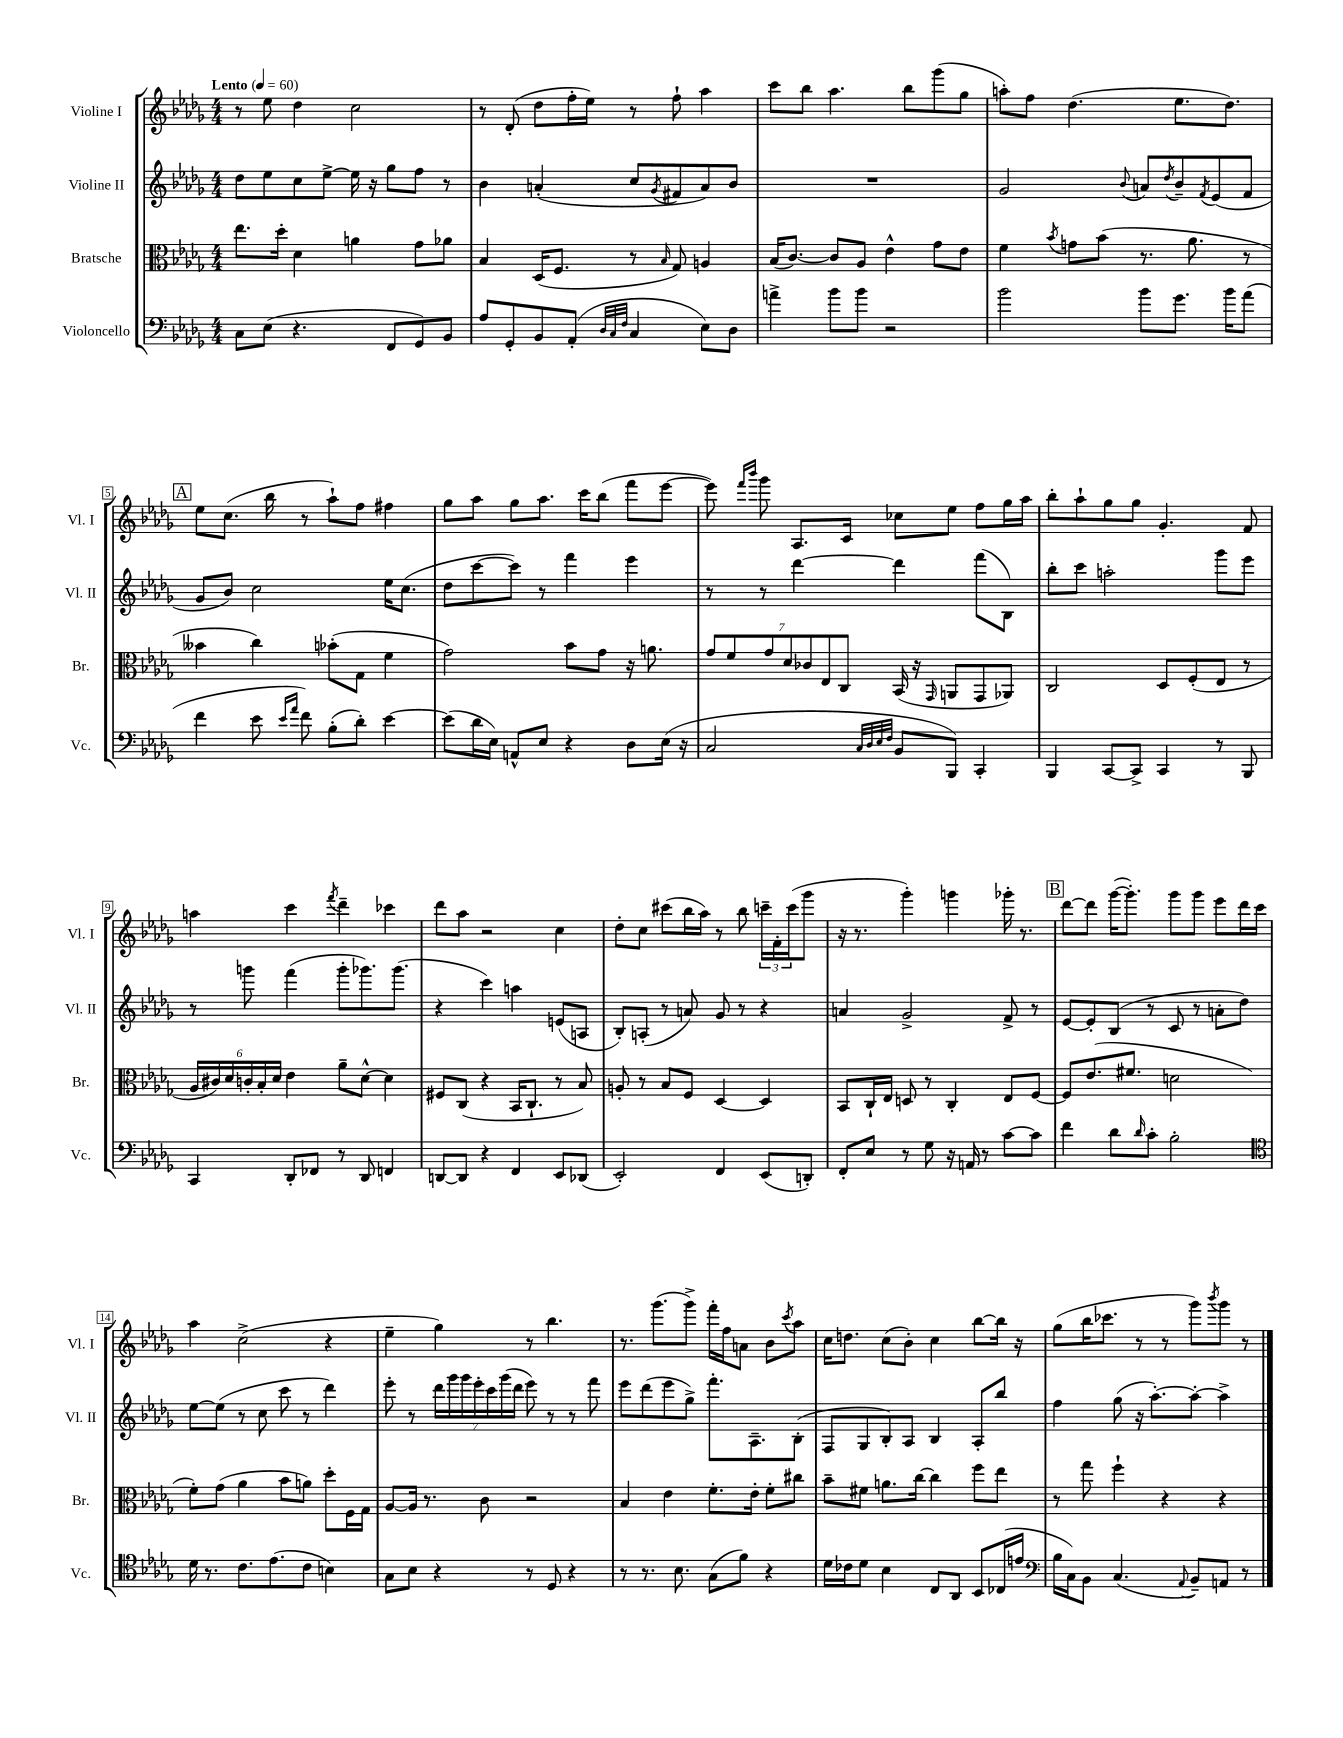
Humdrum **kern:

**kern	**kern	**kern	**kern
*staff4	*staff3	*staff2	*staff1
*clefF4	*clefC3	*clefG2	*clefG2
*k[b-e-a-d-g-]	*k[b-e-a-d-g-]	*k[b-e-a-d-g-]	*k[b-e-a-d-g-]
*M4/4	*M4/4	*M4/4	*M4/4
*MM60	*MM60	*MM60	*MM60
8C\L	8.ee-\L	8dd-\L	8r
(8E-\J	.	8ee-\	8ee-\
.	16dd-'\Jk	.	.
4.r	4d-\	8cc\	4dd-\
.	.	[8ee-^\J	.
.	4a\	16ee-\]	2cc\
.	.	16r	.
8FF/L	.	8gg-\L	.
8GG-/)	8g-\L	8ff\J	.
8BB-/J	8a-\J	8r	.
=	=	=	=
8A-/L	4B-/	4b-\	8r
8GG-'/	.	.	(8d-'/
8BB-/	(16D-/LK	(4a'/	8dd-\L
.	8.F/J	.	.
(8AA-'/J	.	.	16ff'\L
.	.	.	16ee-\JJ)
32qqD-/LLL	.	.	.
32qqC/	.	.	.
32qqF/JJJ	.	.	.
4C/	8r	8cc/L	8r
.	16qqB-/	8qg-/	.
.	8G-/)	8f#/	8ff`\
8E-\L)	4A/	8a/)	4aa-\
8D-\J	.	8b-/J	.
=	=	=	=
4a^\	(16B-/LK	1r	8ccc\L
.	[8.c/J)	.	.
.	.	.	8bb-\J
8b-\L	8c/]L	.	4.aa-\
8b-\J	8A-/J	.	.
2r	4e-^^\	.	.
.	.	.	8bb-\L
.	8g-\L	.	(8ggg-\
.	8e-\J	.	8gg-\J
=	=	=	=
2b-\	4f\	2g-/	8aa'\L)
.	.	.	8ff\J
.	8qb-/	.	.
.	8g\L	.	(4.dd-\
.	(8b-\J	.	.
.	.	8qqb-/	.
8b-\L	8.r	8a/L	.
.	.	8qdd-/	.
8.g-\J	.	8b-~/	8.ee-\L
.	8.a-\	.	.
.	.	8qf/	.
.	.	(8e-/	.
16b-\LK	.	.	8.dd-\J)
(8a-\J	8r	8f/J	.
=	=	=	=
4f\	4b--\	8g-/L	8ee-\L
.	.	8b-/J)	(8.cc\J
8e-\	4cc\)	2cc\	.
.	.	.	16bb-\
16qqe-/LL	.	.	.
16qqa-/JJ	.	.	.
8f\)	.	.	8r
(8B-'\L	(8b-'\L	.	8aa-`\L)
8d-'\J)	8G-\J	.	8ff\J
[4e-\	4f\	16ee-\LK	4ff#\
.	.	(8.cc\J	.
=	=	=	=
(8e-\]L	2g-\)	8dd-\L	8gg-\L
16d-\L	.	[8ccc\	8aa-\J
16E-\JJ)	.	.	.
8AA^^/L	.	8ccc\]J)	8gg-\L
8E-/J	.	8r	8.aa-\J
4r	8b-\L	4fff\	.
.	.	.	16ccc\LK
.	8g-\J	.	(8bb-\J
8D-\L	16r	4eee-\	8fff\L
.	8.a\	.	.
(16E-\Jk	.	.	[8eee-\J
16r	.	.	.
=	=	=	=
2C/	14g-/L	8r	8eee-\])
.	14f/	.	.
.	.	.	16qqfff/LL
.	.	.	16qqbbb-/JJ
.	.	8r	8ggg-\
.	14g-/	.	.
.	14d-/	.	.
.	.	[4ddd-\	8.A-/L
.	14c-/	.	.
.	14E-/	.	.
.	14C/J	.	.
.	.	.	16c/Jk
32qqC/LLL	.	.	.
32qqD-/	.	.	.
32qqE-/	.	.	.
32qqF/JJJ	.	.	.
8BB-/L	(16BB-/	4ddd-\]	8cc-\L
.	16r	.	.
.	16qqGG-/	.	.
8BBB-/J)	8AA/L	.	8ee-\J
4CC'/	8GG-/	(8fff\L	8ff\L
.	8AA-/J)	8B-\J)	16gg-\L
.	.	.	16aa-\JJ
=	=	=	=
4BBB-/	2C/	8bb-'\L	8bb-'\L
.	.	8ccc\J	8aa-`\
[8CC/L	.	2aa'\	8gg-\
8CC^/]J	.	.	8gg-\J
4CC/	8D-/L	.	4.g-'/
.	(8F'/	.	.
8r	8E-/J	8ggg-\L	.
8BBB-/	8r	8eee-\J	8f/
=	=	=	=
4CC/	24A-/LL	8r	4aa\
.	24c#/)	.	.
.	24d-/	.	.
.	24c'/	8ggg\	.
.	24B-'/	.	.
.	24d-/JJ	.	.
8DD-'/L	4e-\	(4fff\	4ccc\
8FF-/J	.	.	.
.	.	.	8qfff/
8r	8a-~\L	8ggg'\L	4ddd-~\
8DD-/	[8d-^^\J	8.ggg-\)	.
4FF/	4d-\]	.	4ccc-\
.	.	(8.ggg-\J	.
=	=	=	=
[8DD/L	8F#/L	4r	8ddd-\L
8DD/]J	(8C/J	.	8aa-\J
4r	4r	4ccc\)	2r
4FF/	16BB-/LK	4aa\	.
.	8.C`/J	.	.
8EE-/L	8r	(8e/L	4cc\
(8DD-/J	8B-/)	8A/J	.
=	=	=	=
2EE-'/)	8A'/	8B-'/L)	8dd-'\L
.	8r	(8A'/J	8cc\J
.	8B-/L	8r	(8ccc#\L
.	8F/J	8a/)	16bb-\L
.	.	.	16aa-\JJ)
4FF/	[4D-/	8g-/	8r
.	.	8r	8bb-\
(8EE-/L	4D-/]	4r	24ccc~\LL
.	.	.	24f'\
.	.	.	(24ccc\J
8DD'/J)	.	.	8ggg-\J
=	=	=	=
8FF'/L	8BB-/L	4a/	16r
.	.	.	8.r
8E-/J	16C`/L	.	.
.	16E-/JJ	.	.
8r	8D/	2g-^/	4ggg-'\)
8G-\	8r	.	.
16r	4C'/	.	4ggg\
16AA/	.	.	.
8r	.	.	.
[8c\L	8E-/L	8f^/	16ggg-'\
.	.	.	8.r
8c\]J	[8F/J	8r	.
=	=	=	=
4f\	8F/]L	[8e-/L	[8ddd-\L
.	(8.e-/	8e-'/]	8ddd-\]J
8d-\L	.	(8B-/J	([16ggg-\LK
.	8.f#/J	.	8.ggg-'\]J)
16qqd-/	.	.	.
8c'\J	.	8r	.
2B-'\	2d\	8c/	8ggg-\L
.	.	8r	8ggg-\J
.	.	8a'\L	8eee-\L
.	.	8dd-\J)	16ddd-\L
.	.	.	16ccc\JJ
=	=	=	=
*clefC4	*	*	*
16d-\	8f'\L)	[8ee-\L	4aa-\
8.r	.	.	.
.	(8g-\J	(8ee-\]J	.
8.c\L	4a-\	8r	(2cc^\
.	.	8cc\	.
(8.e-\	.	.	.
.	8b-\L	8ccc\	.
8c\J	8a\J)	8r	.
4B\)	8dd-'\L	4ddd-\)	4r
.	16F\L	.	.
.	16G-\JJ	.	.
=	=	=	=
8G-\L	[8A-/L	8eee-'\	4ee-~\
8B-\J	16A-/]Jk	8r	.
.	8.r	.	.
4r	.	28ddd-\LL	4gg-\)
.	.	28ggg-\	.
.	.	28ggg-\	.
.	.	28eee-'\	.
.	8c\	.	.
.	.	28ccc\	.
.	.	(28ggg-\	.
.	.	28ddd-\JJ	.
8r	2r	8eee-\)	8r
8D-/	.	8r	4.bb-\
4r	.	8r	.
.	.	8fff\	.
=	=	=	=
8r	4B-/	8eee-\L	8.r
8.r	.	(8ddd-\	.
.	.	.	(8.ggg-\L
.	4e-\	8eee-\	.
8.B-\	.	.	.
.	.	8gg-^\J)	8ggg-^\J)
(8G-\L	8.f'\L	8.fff'\L	16fff'\LL
.	.	.	16ff\J
8f\J)	.	.	8a\J
.	16e-'\Jk	8.A-~\	.
4r	8f'\L	.	8b-\L
.	.	.	8qccc/
.	8cc#\J	(8B-'\J	8aa-\J
=	=	=	=
16d-\LL	8b-~\L	8F/L	16cc\LK
16c-\J	.	.	8.dd\J
8d-\J	8f#\J	8G-/	.
4B-\	8.a\L	8B-'/)	(8cc\L
.	.	8A-/J	8b-'\J)
.	[16cc\Jk	.	.
8C/L	4cc\]	4B-/	4cc\
8AA-/J	.	.	.
8BB-/L	8ff\L	8A-'/L	[8bb-\L
(16C-/L	8ee-\J	8bb-/J	16bb-\]Jk
16e/JJ	.	.	16r
=	=	=	=
*clefF4	*	*	*
16B-\LL	8r	4ff\	(8gg-\L
16C\J)	.	.	.
8BB-\J	8gg-\	.	16bb-\K
.	.	.	8.ccc-\J
(4.C/	4ff`\	(8gg-\	.
.	.	16r	8r
.	.	[8.aa-'\L)	.
.	4r	.	8r
8qqAA-/	.	.	.
8BB-~/L)	.	8aa-'\_J	8ggg-\L)
.	.	.	8qbbb-/
8AA/J	4r	4aa-^\]	8ggg-\J
8r	.	.	8r
==	==	==	==
*-	*-	*-	*-
